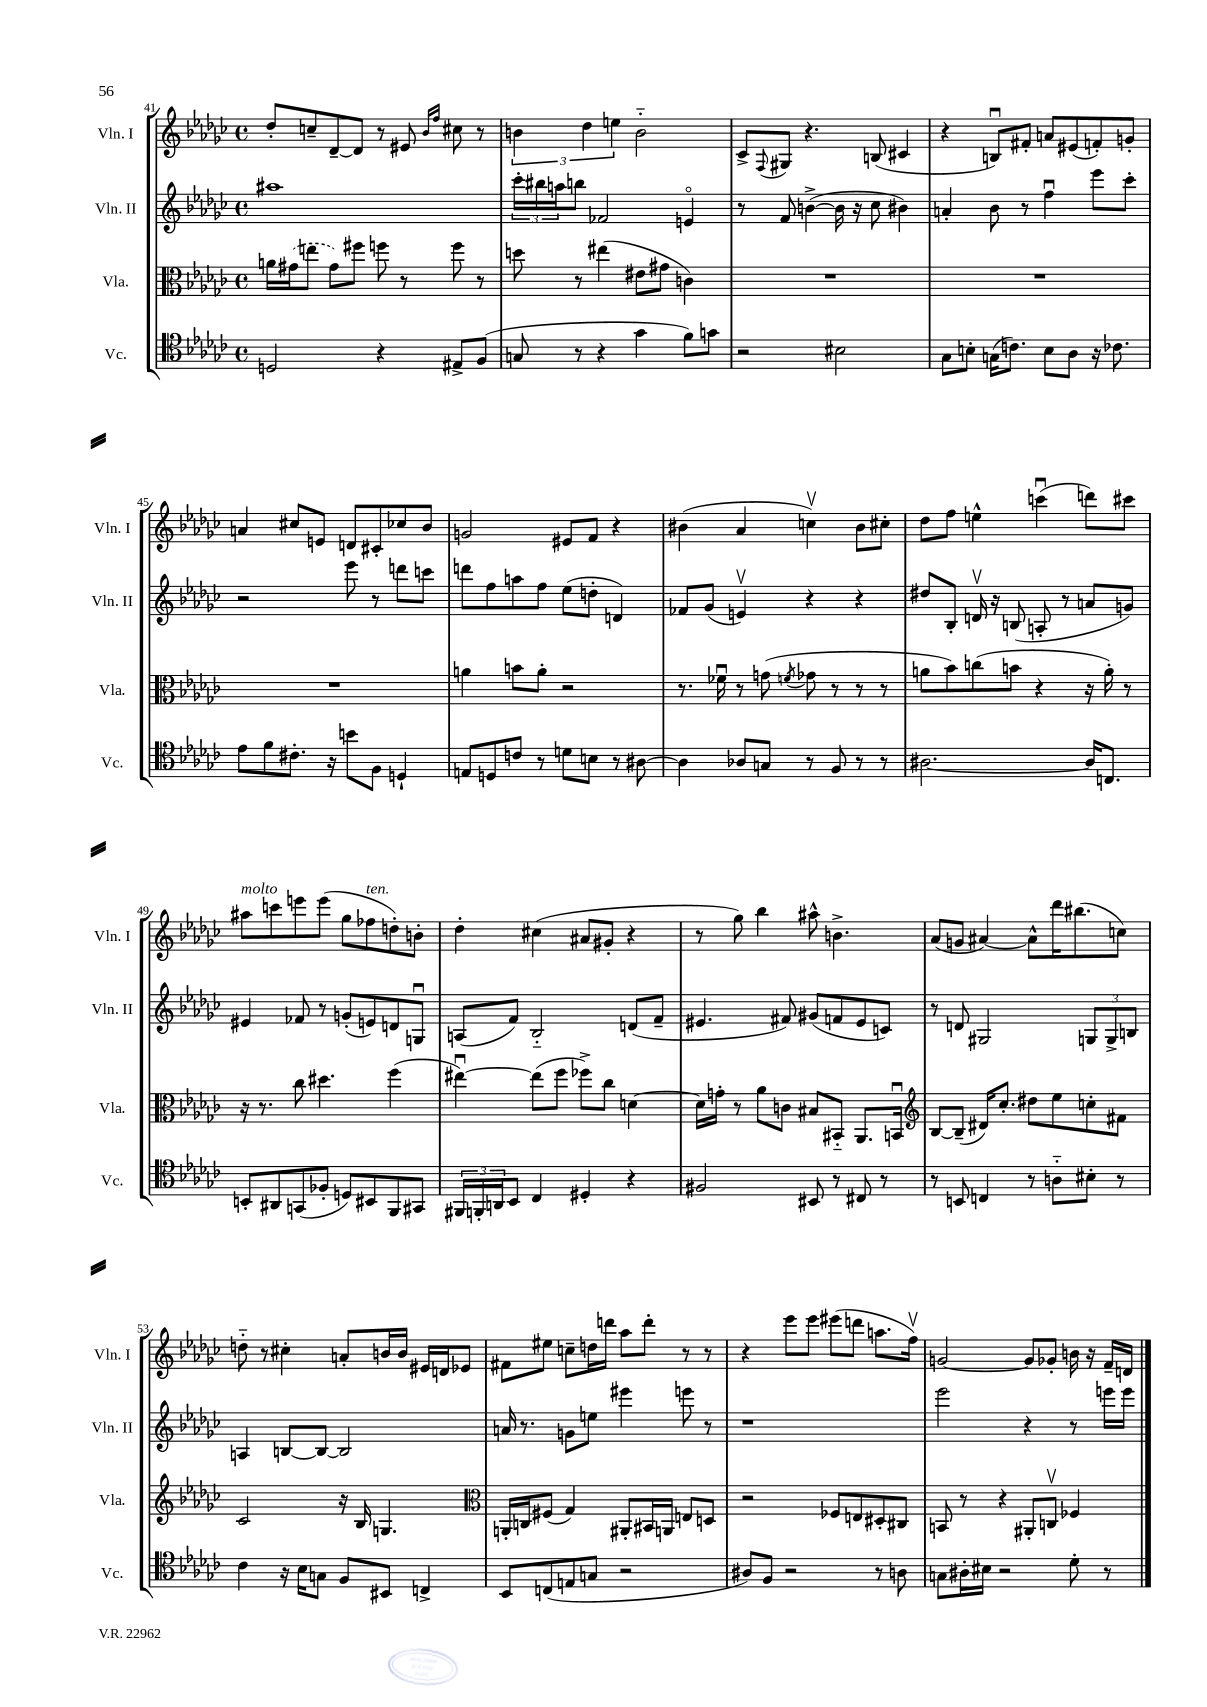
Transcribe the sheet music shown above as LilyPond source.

<<
\new StaffGroup <<
\new Staff = "s0" \with { instrumentName = "Vln. I" shortInstrumentName = "Vln. I" } {
    \clef treble \key ges \major \defaultTimeSignature \time 4/4
    des''8-. c''8-- des'8~-- des'8 r8 eis'8 \grace { bes'16 f''16 } cis''8 r8 |
    \tuplet 3/2 { b'4 des''4 e''4 } b'2-_ |
    ces'8-> \appoggiatura { f8 } gis8 r4. b8( cis'4 |
    r4 b8\downbow) fis'8-. a'8 eis'8( f'8-.) g'8-. |
    a'4 cis''8 e'8 d'8 cis'8-. ces''8 bes'8 |
    g'2 eis'8 f'8 r4 |
    bis'4( aes'4 c''4\upbow) bis'8 cis''8-. |
    des''8 f''8 e''4-^ c'''4\downbow( d'''8) cis'''8 |
    ais''8^\markup { \italic "molto" } c'''8 e'''8 e'''8( ges''8 fes''8^\markup { \italic "ten." } d''8-.) b'8-. |
    des''4-. cis''4( ais'8 gis'8-. r4 |
    r8 ges''8) bes''4 ais''8-^ b'4.-> |
    aes'8( g'8 ais'4~) ais'8-^ des'''16 bis''8.( c''8) |
    d''8-_ r8 cis''4-. a'8-. b'16 b'16 eis'16 d'16 ees'8 |
    fis'8 eis''8 c''8-- d''16 d'''16 aes''8 d'''8-. r8 r8 |
    r4 ees'''8 ees'''8 eis'''8( d'''8 a''8. f''16\upbow) |
    g'2~ g'8 ges'8-. b'16 r16 f'16-- d'16 \bar "|." |
}
\new Staff = "s1" \with { instrumentName = "Vln. II" shortInstrumentName = "Vln. II" } {
    \clef treble \key ges \major \defaultTimeSignature \time 4/4
    ais''1 |
    \tuplet 3/2 { ces'''16-. bis''16 a''16 } b''8 fes'2 e'4\flageolet |
    r8 f'8 b'4~->( b'16 r16 ces''8 bis'4) |
    a'4-. bes'8 r8 f''4\downbow ees'''8 ces'''8-. |
    r2 ees'''8 r8 d'''8 c'''8 |
    d'''8 f''8 a''8 f''8 ees''8( d''8-. d'4) |
    fes'8 ges'8( e'4\upbow) r4 r4 |
    dis''8 bes8-. d'16\upbow r16 b8( a8-. r8 a'8 g'8) |
    eis'4 fes'8 r8 g'8-.( e'8) d'8 g8\downbow |
    a8( f'8) bes2-_ d'8( f'8-- |
    eis'4. fis'8) gis'8( f'8 eis'8 c'8) |
    r8 d'8 gis2 \tuplet 3/2 { g8 g8-> b8 } |
    a4 b8~ b8~ b2 |
    a'16 r8. g'8 e''8 eis'''4 e'''8 r8 |
    r1 |
    ees'''2 r4 r8 e'''16 e'''16 \bar "|." |
}
\new Staff = "s2" \with { instrumentName = "Vla." shortInstrumentName = "Vla." } {
    \clef alto \key ges \major \defaultTimeSignature \time 4/4
    a'16 \once \slurDashed gis'16( e''8 gis'8) fis''8 f''8 r8 f''8 r8 |
    d''8 r8 eis''4( eis'8 gis'8 c'4) |
    R1 |
    R1 |
    R1 |
    a'4 b'8 a'8-. r2 |
    r8. fes'16\downbow r8 g'8( \acciaccatura { f'8 } ges'8 r8 r8 r8 |
    a'8 bes'8) c''8( b'8 r4 r16 a'16-.) r8 |
    r16 r8. ces''8 dis''4. f''4( |
    eis''4~\downbow) eis''8( f''8 fes''8->) ces''8 d'4~ |
    d'16 g'16-. r8 aes'8 c'8 bis8 bis,8-_ aes,8. b,16\downbow |
    \clef treble bes8~ bes8--( dis'16) ces''8.-. dis''8 ees''8 c''8-. fis'8 |
    ces'2 r16 bes16 g4. |
    \clef alto a,16-. c16 fis8( ges4) ais,8-. bis,16 a,16 e8 d8 |
    r2 fes8 e8 dis8-. cis8 |
    b,8 r8 r4 ais,8-. c8\upbow fes4 \bar "|." |
}
\new Staff = "s3" \with { instrumentName = "Vc." shortInstrumentName = "Vc." } {
    \clef tenor \key ges \major \defaultTimeSignature \time 4/4
    d2 r4 eis8-> f8( |
    g8 r8 r4 ges'4 f'8) g'8 |
    r2 bis2 |
    ges8 b8-. g16( c'8.) b8 aes8 r16 ces'8. |
    ees'8 f'8 cis'8.-. r16 b'8 f8 d4-! |
    e8 d8 c'8 r8 d'8 b8 r8 ais8~ |
    ais4 aes8 g8 r8 f8 r8 r8 |
    ais2.~ ais16 c8. |
    b,8-. ais,8 g,8( fes8-. d8) bis,8 f,8 gis,8 |
    \tuplet 3/2 { fis,16 f,16-. a,16 } bes,8 ces4 dis4-. r4 |
    fis2 bis,8 r8 cis8 r8 |
    r8 b,8 c4 r8 a8-_ bis8-. r8 |
    ces'4 r16 bes16 g8 f8 bis,8 c4-> |
    bes,8 c8( e8 g8 r2 |
    ais8) f8 r2 r8 a8 |
    g8 ais16-. bis16 r2 des'8-. r8 \bar "|." |
}
>>
>>
\layout { \context { \Score currentBarNumber = #41 } }
